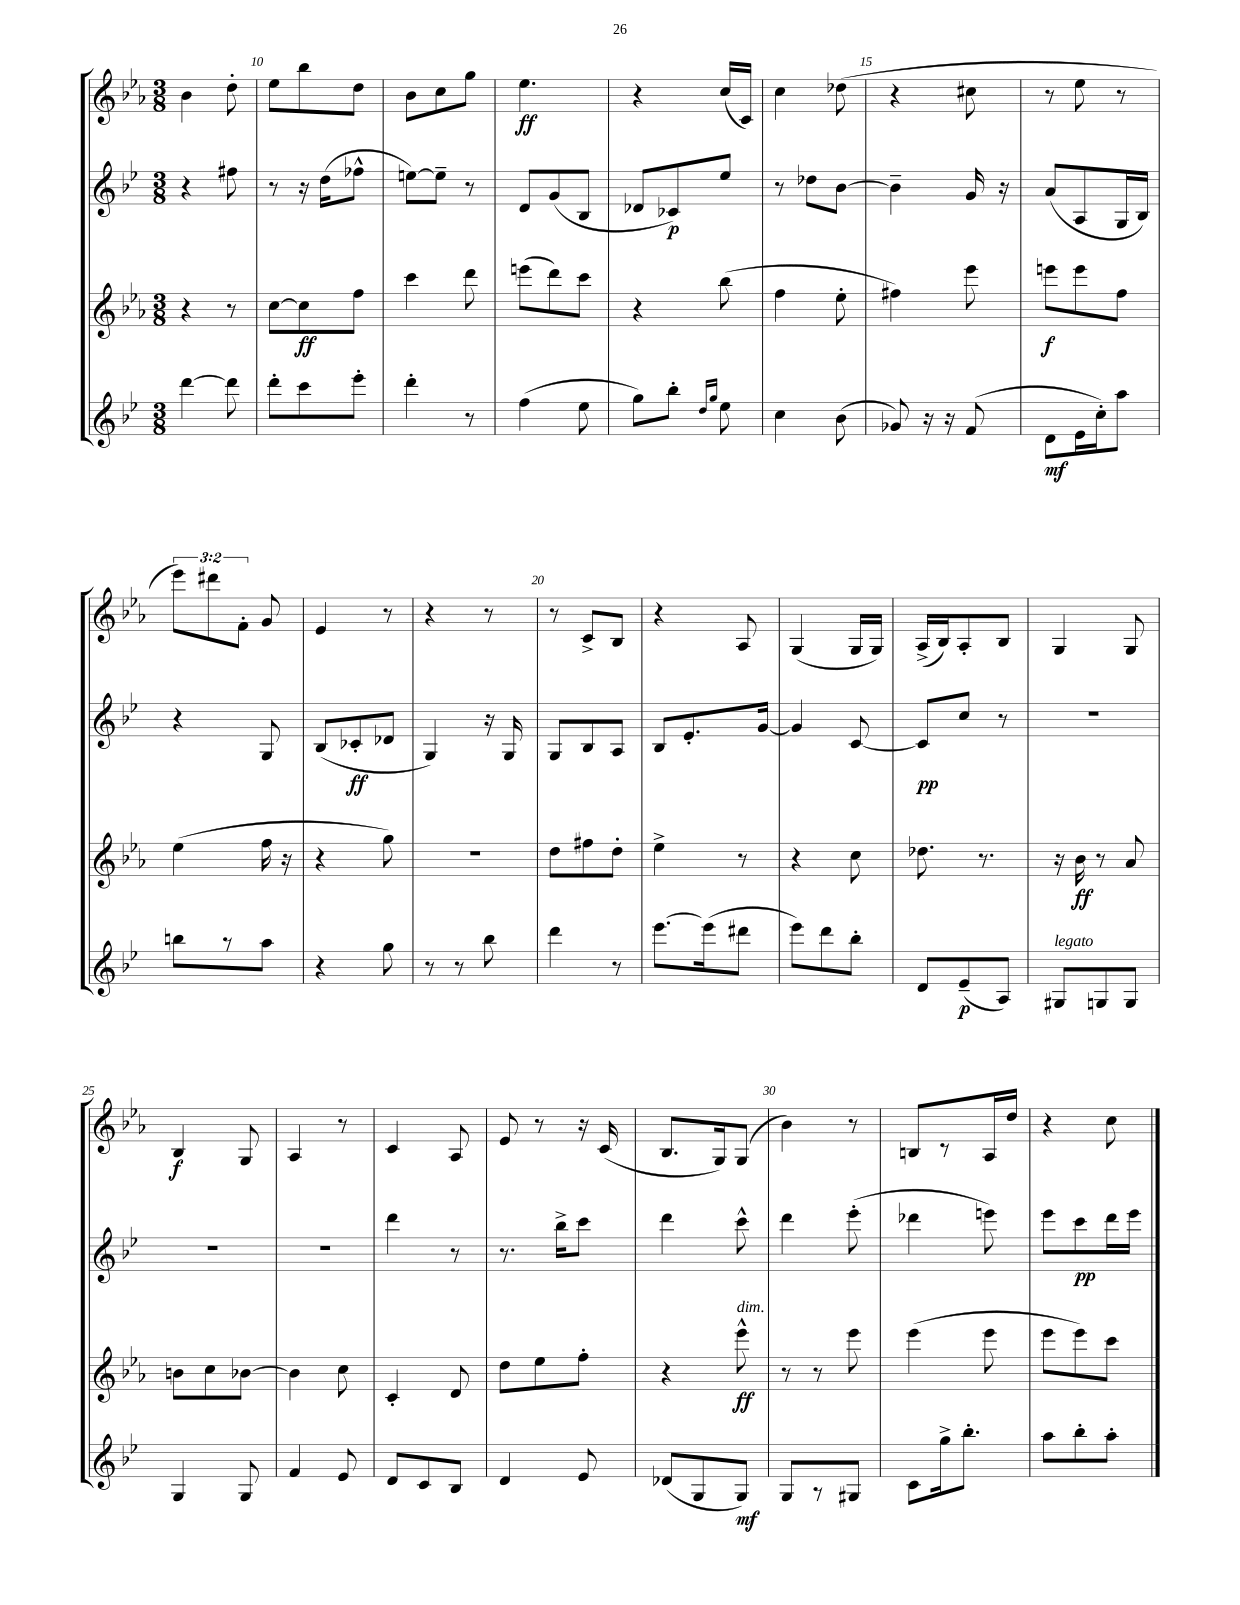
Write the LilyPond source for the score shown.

<<
\new StaffGroup <<
\new Staff = "s0" {
    \clef treble \key ees \major \numericTimeSignature \time 3/8 \override Staff.TupletNumber.text = #tuplet-number::calc-fraction-text
    \autoBeamOff bes'4 d''8-. |
    ees''8[ bes''8 d''8] |
    bes'8[ c''8 g''8] |
    ees''4.\ff |
    r4 c''16[( c'16]) |
    c''4 des''8( |
    r4 cis''8 |
    r8 ees''8 r8 |
    \tuplet 3/2 { ees'''8[) dis'''8 f'8]-. } g'8 |
    ees'4 r8 |
    r4 r8 |
    r8 c'8[-> bes8] |
    r4 aes8 |
    g4( g16[ g16]) |
    aes16[->( bes16) aes8-. bes8] |
    g4 g8 |
    bes4\f g8 |
    aes4 r8 |
    c'4 aes8 |
    ees'8 r8 r16 c'16( |
    bes8.[ g16) g8]( |
    bes'4) r8 |
    b8[ r8 aes16 d''16] |
    r4 c''8 \bar "|." |
}
\new Staff = "s1" {
    \clef treble \key bes \major \numericTimeSignature \time 3/8
    \autoBeamOff r4 fis''8 |
    r8 r16 d''16[( fes''8]-^ |
    e''8[~) e''8]-- r8 |
    d'8[ g'8( bes8] |
    des'8[ ces'8\p) ees''8] |
    r8 des''8[ bes'8]~ |
    bes'4-- g'16 r16 |
    a'8[( a8 g16 bes16]) |
    r4 g8 |
    bes8[( ces'8-.\ff des'8] |
    g4) r16 g16 |
    g8[ bes8 a8] |
    bes8[ ees'8.-. g'16]~ |
    g'4 c'8~ |
    c'8[\pp c''8] r8 |
    R4. |
    R4. |
    R4. |
    d'''4 r8 |
    r8. bes''16[-> c'''8] |
    d'''4 c'''8-^ |
    d'''4 ees'''8-.( |
    des'''4 e'''8) |
    ees'''8[ c'''8\pp d'''16 ees'''16] \bar "|." |
}
\new Staff = "s2" {
    \clef treble \key ees \major \numericTimeSignature \time 3/8
    \autoBeamOff r4 r8 |
    c''8[~ c''8\ff f''8] |
    c'''4 d'''8 |
    e'''8[( d'''8) c'''8] |
    r4 bes''8( |
    f''4 ees''8-. |
    fis''4) ees'''8 |
    e'''8[\f e'''8 f''8] |
    ees''4( f''16 r16 |
    r4 g''8) |
    R4. |
    d''8[ fis''8 d''8]-. |
    ees''4-> r8 |
    r4 c''8 |
    des''8. r8. |
    r16 bes'16\ff r8 aes'8 |
    b'8[ c''8 bes'8]~ |
    bes'4 c''8 |
    c'4-. d'8 |
    d''8[ ees''8 f''8]-. |
    r4 ees'''8-^\ff^\markup { \italic "dim." } |
    r8 r8 ees'''8 |
    ees'''4( ees'''8 |
    ees'''8[ ees'''8) c'''8] \bar "|." |
}
\new Staff = "s3" {
    \clef treble \key bes \major \numericTimeSignature \time 3/8
    \autoBeamOff d'''4~ d'''8 |
    d'''8[-. c'''8 ees'''8]-. |
    d'''4-. r8 |
    f''4( ees''8 |
    g''8[) bes''8]-. \grace { d''16[ g''16] } ees''8 |
    c''4 bes'8( |
    ges'8) r16 r16 f'8( |
    d'8[\mf ees'16 c''16-.) a''8] |
    b''8[ r8 a''8] |
    r4 g''8 |
    r8 r8 bes''8 |
    d'''4 r8 |
    ees'''8.[~ ees'''16( dis'''8] |
    ees'''8[) d'''8 bes''8]-. |
    d'8[ ees'8--\p( a8]) |
    gis8[^\markup { \italic "legato" } g8 g8] |
    g4 g8 |
    f'4 ees'8 |
    d'8[ c'8 bes8] |
    d'4 ees'8 |
    des'8[( g8 g8]\mf) |
    g8[ r8 gis8] |
    c'8[ g''16-> bes''8.]-. |
    a''8[ bes''8-. a''8]-. \bar "|." |
}
>>
>>
\layout { \context { \Score currentBarNumber = #9 \override BarNumber.break-visibility = ##(#f #t #t) barNumberVisibility = #(every-nth-bar-number-visible 5) } }
